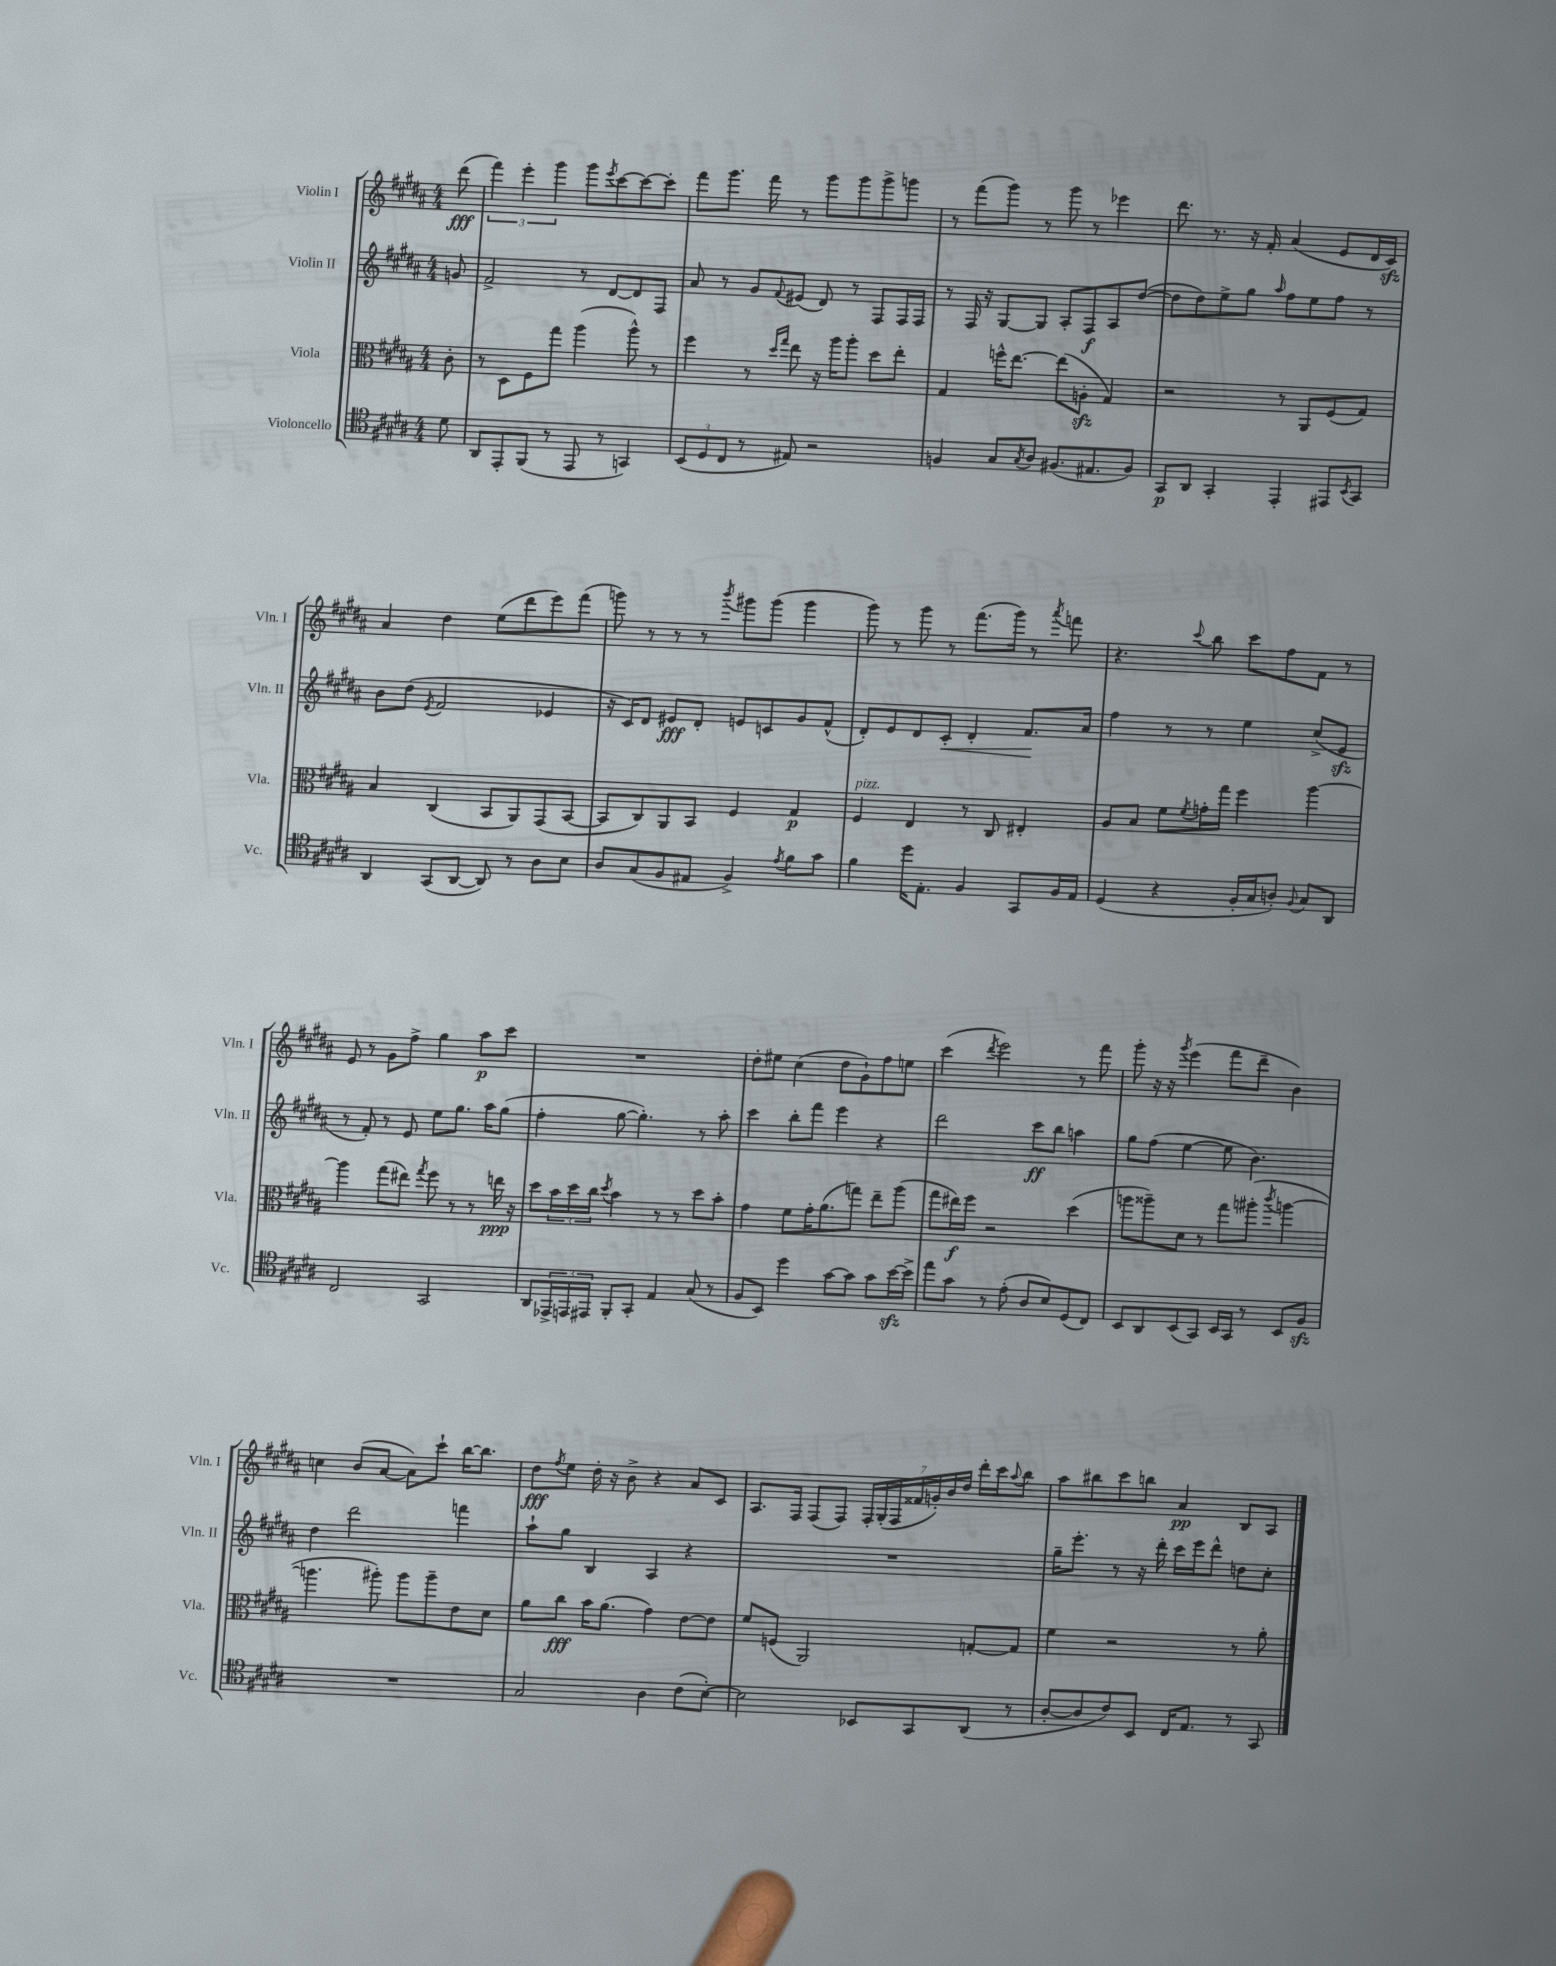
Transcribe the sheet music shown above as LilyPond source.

<<
\new StaffGroup <<
\new Staff = "s0" \with { instrumentName = "Violin I" shortInstrumentName = "Vln. I" } {
    \clef treble \key b \major \numericTimeSignature \time 4/4 \partial 8
    dis'''8\fff( |
    \tuplet 3/2 { fis'''4) e'''4-. gis'''4 } gis'''8 \acciaccatura { e'''8 } cis'''8~ cis'''8~ cis'''8-. |
    fis'''8 gis'''8. fis'''16 r8 gis'''8 gis'''8 gis'''8-> g'''8 |
    r8 fis'''8( gis'''8) r8 gis'''8 r8 ees'''4 |
    dis'''8. r8. r16 fis'16-. ais'4( e'8 dis'16 cis'16\sfz) |
    ais'4 dis''4 e''8( dis'''8 e'''8) fis'''8( |
    g'''8) r8 r8 r8 \acciaccatura { b'''8 } gis'''8 gis'''8( gis'''4 |
    gis'''8) r8 gis'''8 r8 fis'''8.( gis'''16) r8 \acciaccatura { ais'''8 } f'''8 |
    r4. \appoggiatura { cis'''8 } b''8 cis'''8 fis''8 fis'8 r8 |
    e'8 r8 gis'8 fis''8-> gis''4 ais''8\p cis'''8 |
    R1 |
    dis''8-. eis''8 cis''4( dis''8 gis'8-!) fis''8 e''8 |
    cis'''4( \acciaccatura { dis'''8 } e'''2) r8 fis'''8 |
    gis'''8-. r16 r16 \acciaccatura { gis'''8 } e'''4( fis'''8 dis'''8-- b'4) |
    c''4 b'8( ais'8~ ais'8) cis'''8-! b''16~ b''8. |
    dis''8\fff \acciaccatura { fis''8 } e''8 dis''16-. r16 b'8-> r4 ais'8 cis'8 |
    ais8. fis16 fis8( fis8) \tuplet 7/4 { fis16-. gis16-.( fis16 fisis'16 g'16-.) b'16 dis''16 } dis'''16-. cis'''16 \appoggiatura { ais''8 } b''8 |
    ais''8 bis''8 cis'''8 b''8 ais'4\pp b8 ais8 \bar "|." |
}
\new Staff = "s1" \with { instrumentName = "Violin II" shortInstrumentName = "Vln. II" } {
    \clef treble \key b \major \numericTimeSignature \time 4/4 \partial 8
    g'8 |
    fis'2-> r8 dis'8~ dis'8 fis8 |
    ais'8 r8 gis'8 \appoggiatura { fis'8 } eis'8( dis'8) r8 fis8 fis16 fis16 |
    r8 fis16 r16 gis8~ gis8 ais8-. fis8\f ais8 dis''8~( |
    dis''8 dis''8) e''8-> gis''8 \grace { ais''16 } fis''8 e''8 fis''8 r8 |
    b'8 dis''8( \acciaccatura { e'8 } fis'2 ees'4 |
    r16 cis'16) dis'8 eis'8\fff dis'8-. e'8 c'8 gis'8 fis'8-^( |
    dis'8-.) e'8 dis'8 cis'8-.\< dis'4-. fis'8.\! ais'16 |
    fis''4 r8 r8 e''4 cis''8->( e'8\sfz |
    r8 fis'8-.) r8 e'8 e''8 gis''8. ais''16 gis''8( |
    fis''4-. gis''8~ gis''4.-.) r8 ais''8-. |
    cis'''4 b''8-. fis'''8 e'''4 r4 |
    dis'''2 cis'''8\ff b''8 a''4 |
    gis''8 fis''8( e''4~ e''8 b'4.) |
    dis''4 dis'''2 f'''4 |
    ais''8-! gis''8 b4 ais4 r4 |
    R1 |
    gis''16-- e'''8.-. r8 r16 dis'''16-. cis'''16 e'''16 dis'''8-^ d''8 cis''8-. \bar "|." |
}
\new Staff = "s2" \with { instrumentName = "Viola" shortInstrumentName = "Vla." } {
    \clef alto \key b \major \numericTimeSignature \time 4/4 \partial 8
    cis'8-. |
    r8 dis8 fis8 gis''8 ais''4( ais''8-^) r8 |
    fis''4 r8 \grace { dis''16 gis''16 } e''8 r16 ais''16 ais''8-. dis''8 e''8-. |
    gis4 f''16-^ e''8.~ e''8( a8-.\sfz gis4) |
    r2 r8 ais,8 fis8( gis8) |
    b4 cis4( b,8 ais,8) gis,8( b,8~ |
    b,8 cis8) ais,8 b,8 fis4 gis4\p |
    fis4^\markup { \italic "pizz." } e4 r8 cis8 eis4-. |
    ais8 b8 fis'8 \acciaccatura { fis'8 } g'16-. gis''16 fis''4 ais''4~ |
    ais''4 gis''8( eis''8) \acciaccatura { gis''8 } fis''8 r8 r8 e''16\ppp r16 |
    dis''8 \tuplet 3/2 { b'16 dis''16 cis''16 } \acciaccatura { dis''8 } b'4 r8 r8 dis''8 b'8-. |
    gis'4 fis'8 gis'16-. ais'8.( g''8) e''8-- ais''8( |
    gis''8 eis''16\f) fis''16 r2 dis''4( |
    a''8 aisis''8--) dis'8 r8 gis''8 ais''8-.( \acciaccatura { cis'''8 } a''4~ |
    a''4. ais''8-.) ais''8 ais''8-- e'8 dis'8 |
    ais'8 cis''8\fff b'16 ais'8.( gis'4) e'8~ e'8 |
    fis'8 f8( ais,2) g8~-. g8 |
    fis'4 r2 r8 ais'8-. \bar "|." |
}
\new Staff = "s3" \with { instrumentName = "Violoncello" shortInstrumentName = "Vc." } {
    \clef tenor \key b \major \numericTimeSignature \time 4/4 \partial 8
    dis'8 |
    ais,8 e,8-. fis,8( r8 e,8 r8 g,4) |
    \tuplet 3/2 { b,8( dis8 cis8 } r8 eis8) r2 |
    f4 gis8 \acciaccatura { gis8 } ais8 fis8.( eis8. fis8) |
    gis,8\p ais,8 gis,4-. e,4-. eis,8 \acciaccatura { b,8 } gis,8 |
    ais,4 gis,8( ais,8~ ais,8) r8 ais8 b8 |
    ais8 gis8( fis8 eis8 fis4->) \acciaccatura { e'8 } fis'8 gis'8 |
    fis'4 dis''16 e8.-. fis4 gis,8 fis16 e16 |
    dis4( r4 fis16-. gis16 a8-.) \appoggiatura { fis8 } gis8 ais,8 |
    cis2 gis,2 |
    ais,8 \tuplet 3/2 { ees,16-> e,16 eis,16 } fis,8-. gis,8-. e4 gis8( r8 |
    fis8 b,8) dis''4 gis'8~ gis'8 gis'8 b'16~\sfz b'16-> |
    e''8 gis'8 r8 e'8-.( ais8 b8) dis8( cis8) |
    b,8 ais,8 b,8( gis,8) b,16 gis,16 r8 b,8 fis8\sfz |
    R1 |
    gis2 ais4 cis'8( b8~-.) |
    b2 bes,8 gis,8 ais,8( r8 |
    ais8~-. ais8 cis'8) b,8 cis16 e8. r8 gis,8 \bar "|." |
}
>>
>>
\layout { \context { \Score \remove "Bar_number_engraver" } }
